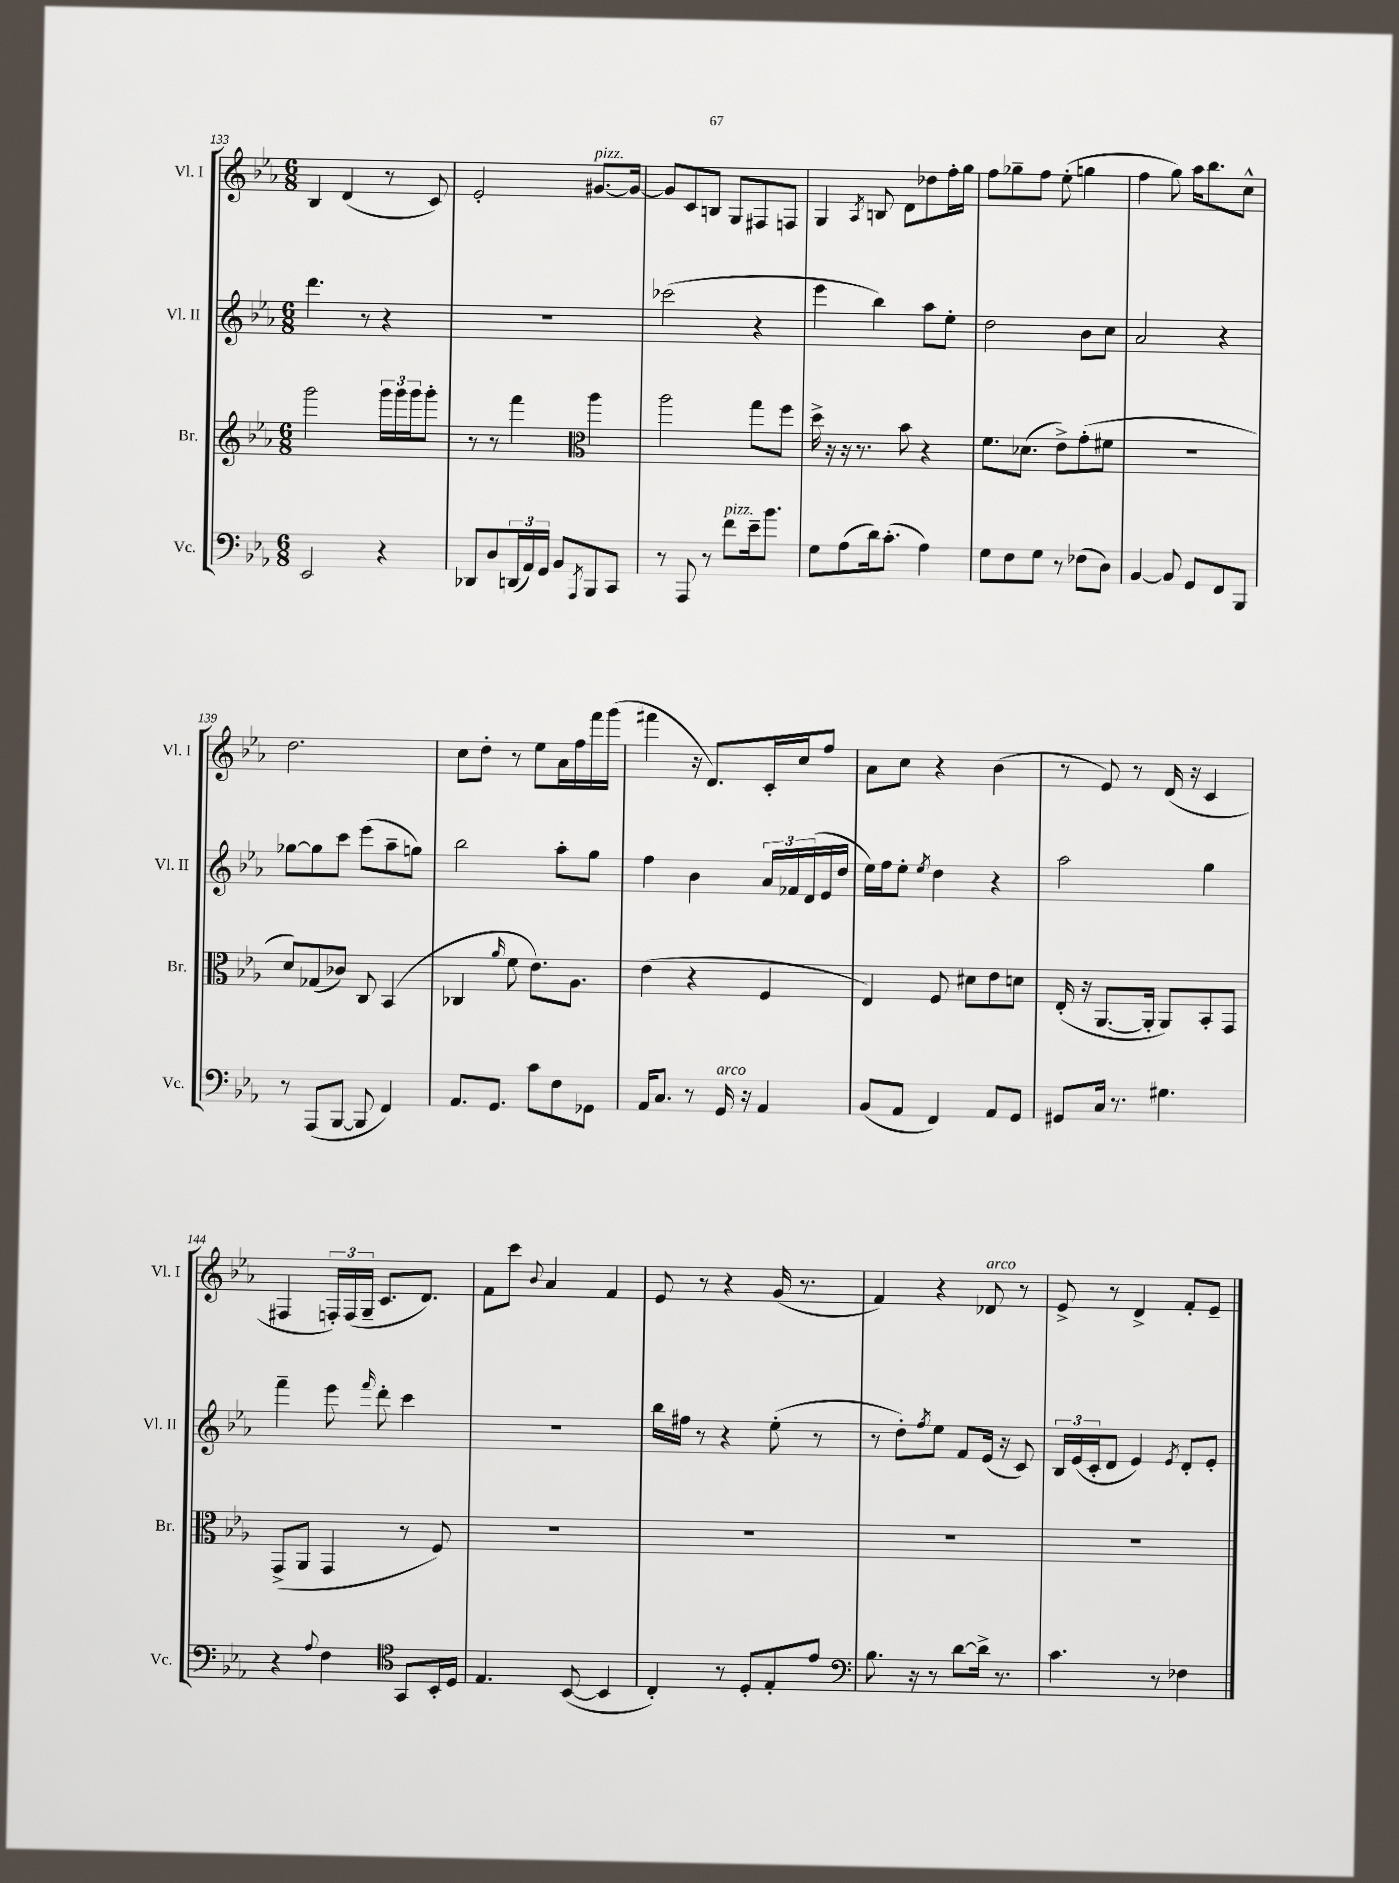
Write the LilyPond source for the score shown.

<<
\new StaffGroup <<
\new Staff = "s0" \with { instrumentName = "Vl. I" shortInstrumentName = "Vl. I" } {
    \clef treble \key ees \major \numericTimeSignature \time 6/8
    bes4 d'4( r8 c'8) |
    ees'2-. gis'8.~^\markup { \italic "pizz." } gis'16~ |
    gis'8 c'8 b8 g8 fis8 f8 |
    g4 \acciaccatura { aes8 } b8 d'8 des''8 f''16-. g''16 |
    f''8 ges''8-- f''8 ees''8-.( g''4 |
    f''4 g''8) aes''16 bes''8. c''8-^ |
    d''2. |
    c''8 d''8-. r8 ees''8 aes'16 f''16 f'''16 g'''16( |
    fis'''4 r16 d'8.) c'16-. c''16 f''8 |
    aes'8 c''8 r4 bes'4( |
    r8 ees'8) r8 d'16( r16 c'4 |
    fis4 \tuplet 3/2 { f16-.) f16( g16-- } c'8. d'8.) |
    f'8 c'''8 \appoggiatura { bes'8 } aes'4 f'4 |
    ees'8 r8 r4 g'16( r8. |
    f'4) r4 des'8^\markup { \italic "arco" } r8 |
    ees'8-> r8 d'4-> f'8-. ees'8-- \bar "|." |
}
\new Staff = "s1" \with { instrumentName = "Vl. II" shortInstrumentName = "Vl. II" } {
    \clef treble \key ees \major \numericTimeSignature \time 6/8
    d'''4. r8 r4 |
    R2. |
    ces'''2( r4 |
    ees'''4 bes''4) aes''8 ees''8-. |
    d''2 bes'8 c''8 |
    aes'2 r4 |
    ges''8~ ges''8 c'''8 ees'''8( aes''8-- g''8) |
    bes''2 aes''8-. g''8 |
    f''4 bes'4 \tuplet 3/2 { aes'16 fes'16 d'16( } ees'16 d''16 |
    ees''16) f''16 ees''8-. \acciaccatura { ees''8 } d''4 r4 |
    aes''2 g''4 |
    f'''4-- ees'''8 \grace { f'''16 } d'''8-. c'''4 |
    R2. |
    bes''16 fis''16 r8 r4 ees''8-.( r8 |
    r8 d''8-.) \acciaccatura { f''8 } ees''8 f'8 ees'16( r16 c'8) |
    \tuplet 3/2 { bes16 ees'16( c'16-. } d'8 ees'4) \acciaccatura { ees'8 } d'8-. ees'8-. \bar "|." |
}
\new Staff = "s2" \with { instrumentName = "Br." shortInstrumentName = "Br." } {
    \clef treble \key ees \major \numericTimeSignature \time 6/8
    g'''2 \tuplet 3/2 { g'''16 g'''16 g'''16 } g'''8-. |
    r8 r8 f'''4 \clef alto aes''4 |
    aes''2 g''8 f''8 |
    d''16-> r16 r16 r8. bes'8 r4 |
    f'8. des'8.( ees'8->) g'8-.( fis'8 |
    R2. |
    d'8) ges8( ces'8) c8 bes,4( |
    ces4 \grace { aes'16 } f'8 ees'8.) aes8. |
    ees'4( r4 f4 |
    ees4) f8 dis'8 ees'8 d'8 |
    ees16-.( r16 aes,8.~ aes,16-. aes,8) bes,8-. g,8 |
    g,8->( aes,8 g,4 r8 f8) |
    R2. |
    R2. |
    R2. |
    R2. \bar "|." |
}
\new Staff = "s3" \with { instrumentName = "Vc." shortInstrumentName = "Vc." } {
    \clef bass \key ees \major \numericTimeSignature \time 6/8
    ees,2 r4 |
    des,8 d8 \tuplet 3/2 { d,16( aes,16) g,16 } bes,8 \acciaccatura { aes,,8 } bes,,8 c,8 |
    r8 aes,,8 r8 f'8^\markup { \italic "pizz." } ees'16-- bes'8. |
    g8 aes8( d'16) c'8.-.( aes4) |
    g8 f8 g8 r8 fes8( d8) |
    bes,4~ bes,8 g,8 f,8 bes,,8 |
    r8 aes,,8( bes,,8~ bes,,8 f,4) |
    aes,8. g,8. c'8 f8 ges,8 |
    aes,16 c8. r8 g,16^\markup { \italic "arco" } r16 aes,4 |
    bes,8( aes,8 f,4) aes,8 g,8 |
    gis,8 c16 r8. gis4. |
    r4 \appoggiatura { aes8 } f4 \clef tenor g,8 bes,16-. d16 |
    ees4. bes,8~( bes,4 |
    c4-.) r8 d8-. ees8-. ees'8 |
    \clef bass bes8. r16 r8 d'8~ d'16-> r8. |
    c'4. r8 fes4 \bar "|." |
}
>>
>>
\layout { \context { \Score currentBarNumber = #133 } }
